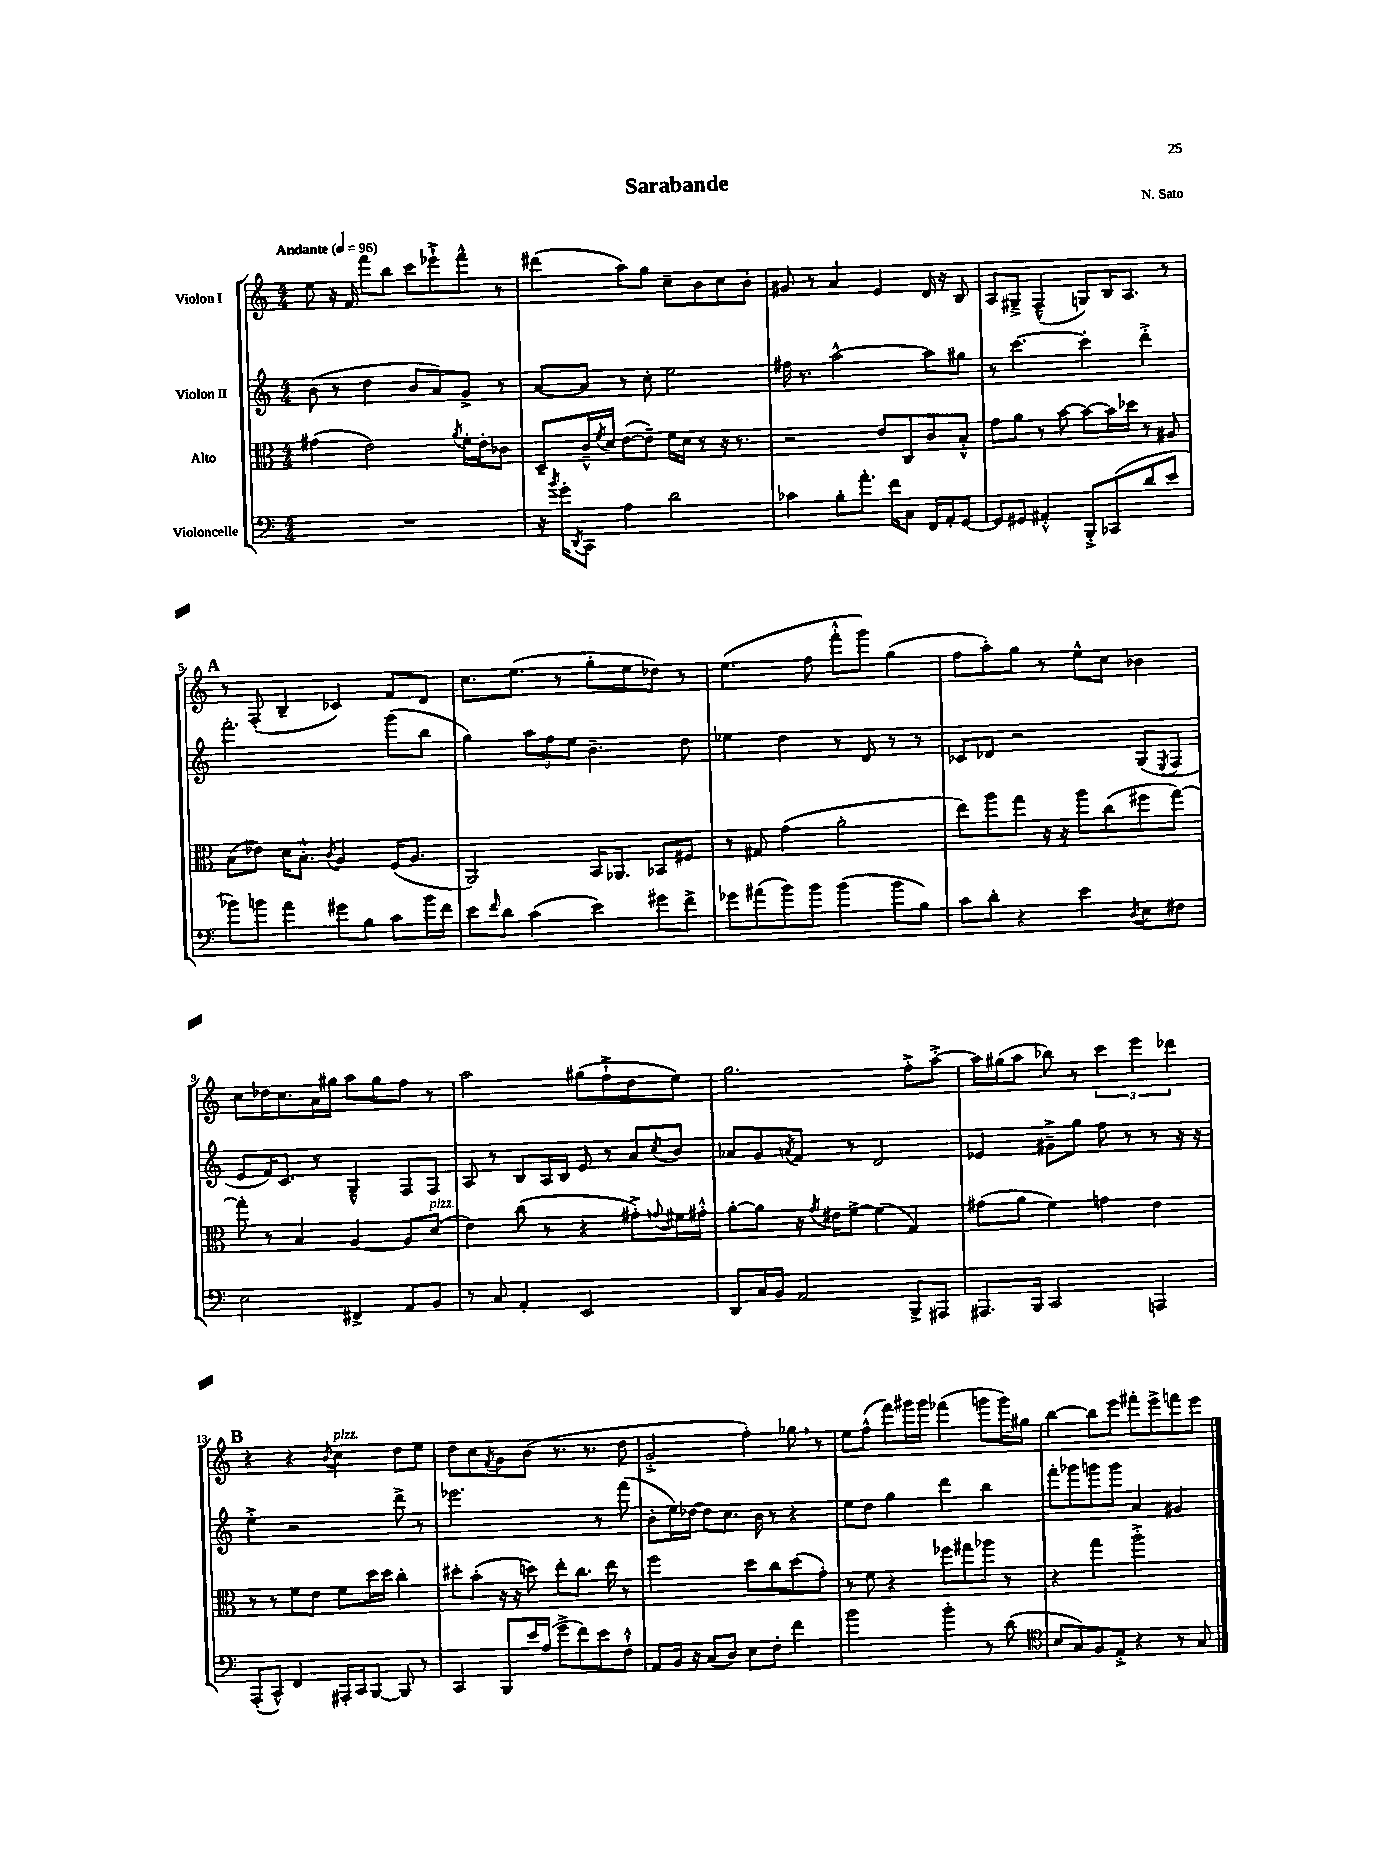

**kern	**kern	**kern	**kern
*part4	*part3	*part2	*part1
*staff4	*staff3	*staff2	*staff1
*I"Violoncelle	*I"Alto	*I"Violon II	*I"Violon I
*clefF4	*clefC3	*clefG2	*clefG2
*k[]	*k[]	*k[]	*k[]
*M4/4	*M4/4	*M4/4	*M4/4
*MM96	*MM96	*MM96	*MM96
=1	=1	=1	=1
!	!	!	!LO:TX:a:B:t=Andante
1r	(4g#X\	(8b\	8ee\
.	.	8r	16r
.	.	.	16f/
.	2e\)	4dd\	8fff\L
.	.	.	8bb\J
.	.	8b/L	8ccc\L
.	.	8a/)	8eee-X`^\
.	8qa/	.	.
.	16f'\LL	8g^/J	8fff^^\J
.	16e'\J	.	.
.	8c-X\J	8r	8r
=2	=2	=2	=2
16r	8D~/L	[8a/L	(4ddd#X\
8qb/	.	.	.
16g'\KL	.	.	.
8qDD/	.	.	.
8CC\J	16c~^^/L	8a/J]	.
.	8qf/	.	.
.	16d/JJ	.	.
4A\	([8e\L	8r	8aa\L)
.	8e~\J])	8cc'\	8gg\J
2d\	16f\LL	2ee\	8cc~\L
.	16d\JJ	.	.
.	8r	.	8b\
.	16r	.	8cc\
.	8.r	.	.
.	.	.	8b'\J
=3	=3	=3	=3
4c-X\	2r	16ff#X\	8g#X/
.	.	8.r	.
.	.	.	8r
8B'\L	.	[2aa^^\	4a/
8.a'\J	.	.	.
.	8e/L	.	4e/
16f\KL	.	.	.
8C\J	8C/	.	.
16FF/LL	8c/	8aa\L]	16d/
16AA'/J	.	.	16r
[8GG/J	8B'^^/J	8gg#X\J	8B/
=4	=4	=4	=4
8GG/L]	8g\L	8r	8A/L
8GG#X/J	8a\J	[4.ccc\	8G#X~^/J
4AA#X'^^/	8r	.	(4F~^^/
.	[8b\	.	.
8BBB'^/L	8b\L_	4ccc'\]	8Gn/L)
(8CC-X/	16b\L]	.	16B/K
.	16dd-X\JJ	.	8.A/J
8d/	8r	4ddd'^\	.
8e/J	8A#X/	.	8r
!!LO:LB:g=z
!!LO:REH:place=s1:t=A
=5	=5	=5	=5
8b-X\L)	(8B\L	2.fff'\	8r
8bn\J	8e-X\J)	.	(8F'/
4a\	16d\KL	.	4B~/
.	8.B'^^\J	.	.
.	8qc/	.	.
8g#X\L	4A/	.	4c-X/)
8B\J	.	.	.
8c\L	(16F/KL	(8ggg\L	8f/L
.	8.A/J	.	.
16b\L	.	8bb\J	8d/J
16f\JJ	.	.	.
=6	=6	=6	=6
8e\L	2AA/)	4gg\)	8.cc\L
16qqf/	.	.	.
8d\J	.	.	.
.	.	.	(8.ee\J
(4c\	.	12aa\L	.
.	.	12ff\	.
.	.	.	8r
.	.	12ee\J	.
4e\)	16BB/KL	4.b~\	8gg'\L
.	8.AA-X/J	.	.
.	.	.	8ee\
8g#X\L	8BB-X/L	.	8dd-X\J)
8f^\J	8F#X/J	8dd\	8r
=7	=7	=7	=7
8g-X\L	8r	4ee-X\	(4.ee\
(8a#X\	8G#X/	.	.
8b\)	(4g\	4dd\	.
8b\J	.	.	8ff\
(4b\	2a'\	8r	8fff'^^\L
.	.	8d/	8ggg\J)
8b\L	.	8r	(4gg\
8B\J)	.	8r	.
=8	=8	=8	=8
8c\L	8ee\L)	8c-X/L	8ff\L
8d'\J	8aa\	8d-X/J	8aa'\)
4r	8gg\J	2r	8gg\J
.	16r	.	8r
.	16r	.	.
4e\	8aa\L	.	8ee^^\L
.	(8cc\	.	8cc\J
8qD/	.	.	.
8E\L	8ff#X\	(8G/L	4b-X\
.	.	8qE/	.
8F#X\J	[8gg\J)	8F/J	.
!!LO:LB:g=z
=9	=9	=9	=9
2E\	8gg'\]	8e/L	8cc\L
.	8r	16f/K)	16dd-X\K
.	.	8.c/J	8.cc\
.	4B/	.	.
.	.	8r	16a\L
.	.	.	16gg#X\JJ
4FF#X^/	[4A/	4G~^^/	8aa\L
.	.	.	8gg#\
8AA/L	8A/L]	8F/L	8ff\J
!	!LO:TX:a:i:t=pizz.	!	!
8BB/J	(8d/J	8F/J	8r
=10	=10	=10	=10
8r	4e\)	8A/	2aa\
8C/	.	8r	.
4AA'/	(8cc\	8B/L	.
.	8r	16A/L	.
.	.	16B/JJ	.
2EE/	4r	8e/	(8gg#X\L
.	.	8r	8ff`^\
.	8g#X'^\L)	8a/L	8dd\
.	8qqgn/	8qcc/	.
.	16f#X\L	8b/J	8ee\J)
.	16g#X'^^\JJ	.	.
=11	=11	=11	=11
8DD/L	[8a'\L	8a-X/L	2.gg\
16C/L	8a\J]	8g/	.
16BB/JJ	.	.	.
.	.	8qan/	.
2AA/	16r	8f/J	.
.	8qg/	.	.
.	16e#X\KL	.	.
.	[8f^\J	8r	.
.	(4f\]	2d/	.
8BBB^/L	4G/)	.	8ff'^\L
8AAA#X/J	.	.	[8aa'^\J
=12	=12	=12	=12
8.AAA#X/L	(8g#X\L	4e-X/	16aa\LL]
.	.	.	(16gg#X\J
.	8a\J	.	8aa\J
16BBB/Jk	.	.	.
2CC/	4f\)	8g#X~^\L	8bb-X\)
.	.	8gg\J	8r
.	4gn\	8ff\	6ccc\
.	.	8r	.
.	.	.	6eee\
4AAAn/	4e\	8r	.
.	.	.	6ddd-X\
.	.	16r	.
.	.	16r	.
!!LO:LB:g=z
!!LO:REH:place=s1:t=B
=13	=13	=13	=13
(8AAA'/L	8r	4ee'^\	4r
8CC^^/J)	8r	.	.
4FF/	8f\L	2r	4r
.	8e\J	.	.
.	.	.	8qb/
!	!	!	!LO:TX:a:i:t=pizz.
16AAA#X'/LL	8f\L	.	4cc\
16CC/J	.	.	.
[8BBB/J	16dd\L	.	.
.	16dd\JJ	.	.
8BBB/]	4cc'\	8ddd^\	8dd\L
8r	.	8r	8ee\J
=14	=14	=14	=14
4CC/	8dd#X'\L	2.eee-X\	8dd\L
.	(8b'\J	.	8cc\
.	.	.	8qf/
8BBB/L	16r	.	8g\
.	16r	.	.
16e/L	8ddn\)	.	(8b\J
(16A/JJ	.	.	.
8g^\L	8ee'\L	.	8.r
8f\)	8.cc\J	.	.
.	.	.	8.r
8e\	.	8r	.
.	16ee\	.	.
8F`^^\J	8r	(8fff\	8dd\
=15	=15	=15	=15
8AA/L	2ff\	8b'\L	2g'^/
16BB/Jk	.	16ee\L)	.
16r	.	[16dd-X\JJ	.
(8C/L	.	8dd-\L]	.
8D/J)	.	8.cc\J	.
8E\L	8dd\L	.	4ff'\)
.	.	16b\	.
8F'\J	8cc\	8r	.
4f\	(8dd\	4r	8gg-X,\
.	8g'\J)	.	8r
=16	=16	=16	=16
2b\	8r	8ee\L	8ee\L
.	8f\	8dd\J	(8ff^^\J
.	4r	4gg\	8fff\L)
.	.	.	16ggg#X\L
.	.	.	16ggg#\JJ
4b'\	8ff-X\L	4ddd\	(4fff-X\
.	8gg#X\	.	.
8r	8aa-X\J	4bb\	8gggn\L
(8d\	8r	.	16ggg\L)
.	.	.	16gg#X\JJ
=17	=17	=17	=17
*clefC4	*	*	*
8B/L	4r	8fff'\L	[4bb\
8G/)	.	8ggg-X\	.
8F/	4gg\	8gggn\	8bb\L]
8E'^/J	.	8ggg\J	8eee\J
4r	2aa'^\	4a/	8fff#X'\L
.	.	.	8eee^\
8r	.	4g#X/	8fffn\
8G/	.	.	8eee\J
==	==	==	==
*-	*-	*-	*-
